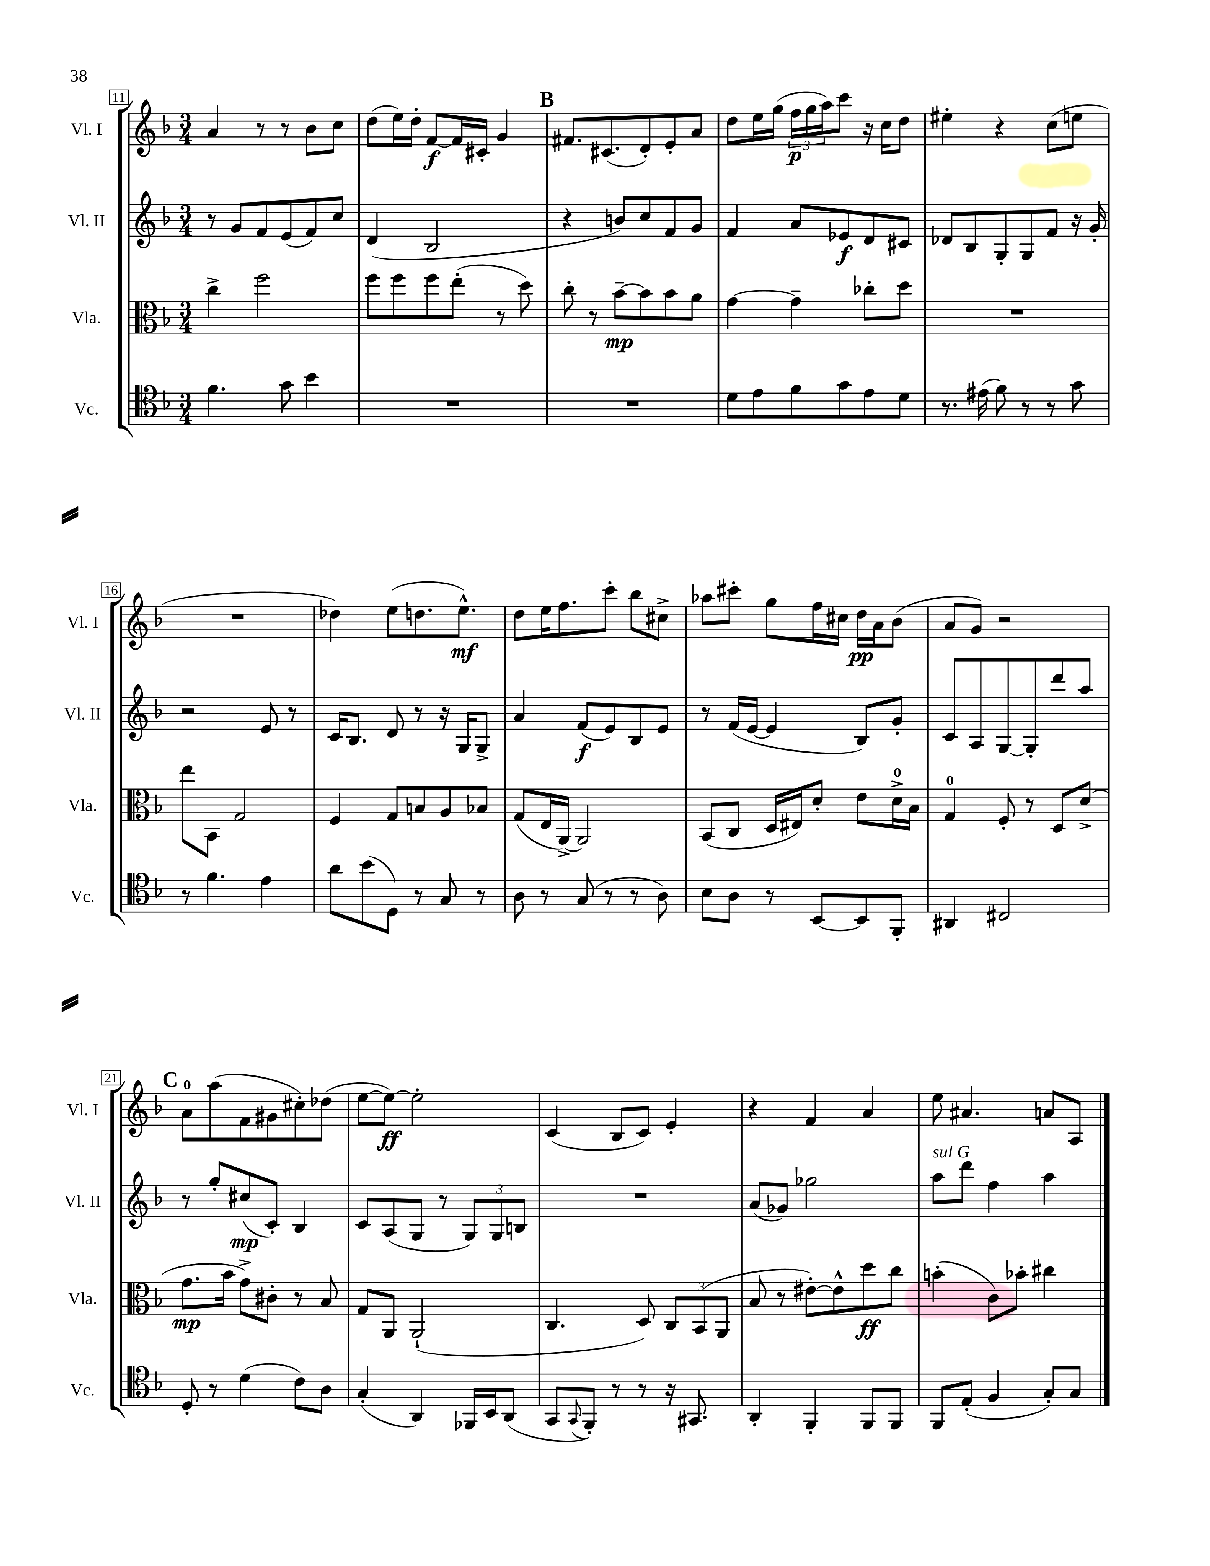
<<
\new StaffGroup <<
\new Staff = "s0" \with { instrumentName = "Vl. I" shortInstrumentName = "Vl. I" } {
    \clef treble \key f \major \numericTimeSignature \time 3/4
    a'4 r8 r8 bes'8 c''8 |
    d''8( e''16) d''16-. f'8~\f f'16 cis'16-. g'4 |
    \mark \markup { \bold "B" } fis'8. cis'8.( d'8-.) e'8-. a'8 |
    d''8 e''16 g''16( \tuplet 3/2 { f''16\p g''16 a''16) } c'''8 r16 c''16 d''8 |
    eis''4-. r4 c''8( e''8 |
    R2. |
    des''4) e''8( d''8. e''8.-^\mf) |
    d''8 e''16 f''8. c'''8-. bes''8 cis''8-> |
    aes''8 cis'''8-. g''8 f''16 cis''16 d''16\pp a'16 bes'8( |
    a'8 g'8) r2 |
    \mark \markup { \bold "C" } a'8-0 a''8( f'8 gis'8 cis''8-.) des''8( |
    e''8~ e''8~\ff) e''2-. |
    c'4( bes8 c'8) e'4-. |
    r4 f'4 a'4 |
    e''8 ais'4. a'8 a8 \bar "|." |
}
\new Staff = "s1" \with { instrumentName = "Vl. II" shortInstrumentName = "Vl. II" } {
    \clef treble \key f \major \numericTimeSignature \time 3/4
    r8 g'8 f'8 e'8( f'8) c''8 |
    d'4( bes2 |
    \mark \markup { \bold "B" } r4 b'8) c''8 f'8 g'8 |
    f'4 a'8 ees'8\f d'8 cis'8 |
    des'8 bes8 g8-. g8 f'8 r16 g'16-. |
    r2 e'8 r8 |
    c'16 bes8. d'8 r8 r16 g16 g8-> |
    a'4 f'8\f( e'8) bes8 e'8 |
    r8 f'16( e'16~ e'4 bes8) g'8-. |
    c'8 a8 g8~ g8-. d'''8 a''8 |
    \mark \markup { \bold "C" } r8 g''8-. cis''8\mp( c'8-.) bes4 |
    c'8 a8( g8 r8 \tuplet 3/2 { g8) g8 b8 } |
    R2. |
    a'8( ges'8) ges''2 |
    a''8^\markup { \italic "sul G" } d'''8 f''4 a''4 \bar "|." |
}
\new Staff = "s2" \with { instrumentName = "Vla." shortInstrumentName = "Vla." } {
    \clef alto \key f \major \numericTimeSignature \time 3/4
    c''4-> f''2 |
    f''8 f''8 f''8 e''8-.( r8 d''8) |
    \mark \markup { \bold "B" } c''8-. r8 bes'8~--\mp bes'8 bes'8 a'8 |
    g'4~ g'4-- ces''8-. d''8 |
    R2. |
    e''8 bes,8 g2 |
    f4 g8 b8 a8 bes8 |
    g8( e16 a,16~->) a,2 |
    bes,8( c8 d16 eis16) d'8-. e'8 d'16-0-> bes16 |
    g4-0 f8-. r8 d8 d'8->( |
    \mark \markup { \bold "C" } g'8.\mp bes'16 g'8->) cis'8-. r8 bes8 |
    g8 a,8 a,2-!( |
    c4. d8) \tuplet 3/2 { c8 bes,8( a,8 } |
    bes8 r8 eis'8~-.) eis'8-^ d''8\ff c''8 |
    b'4-.( c'8) bes'8-. cis''4 \bar "|." |
}
\new Staff = "s3" \with { instrumentName = "Vc." shortInstrumentName = "Vc." } {
    \clef tenor \key f \major \numericTimeSignature \time 3/4
    f'4. g'8 bes'4 |
    R2. |
    \mark \markup { \bold "B" } R2. |
    d'8 e'8 f'8 g'8 e'8 d'8 |
    r8. eis'16( f'8) r8 r8 g'8 |
    r8 f'4. e'4 |
    a'8 bes'8( d8) r8 g8 r8 |
    a8 r8 g8( r8 r8 a8) |
    bes8 a8 r8 bes,8~ bes,8 f,8-. |
    ais,4 cis2 |
    \mark \markup { \bold "C" } d8-. r8 d'4( c'8) a8 |
    g4-.( a,4) fes,16 bes,16 a,8( |
    g,8 \appoggiatura { g,8 } f,8-.) r8 r8 r16 gis,8. |
    a,4-. f,4-. f,8 f,8 |
    f,8 e8-.( f4 g8-.) g8 \bar "|." |
}
>>
>>
\layout { \context { \Score currentBarNumber = #11 \override BarNumber.stencil = #(make-stencil-boxer 0.1 0.3 ly:text-interface::print) } }
